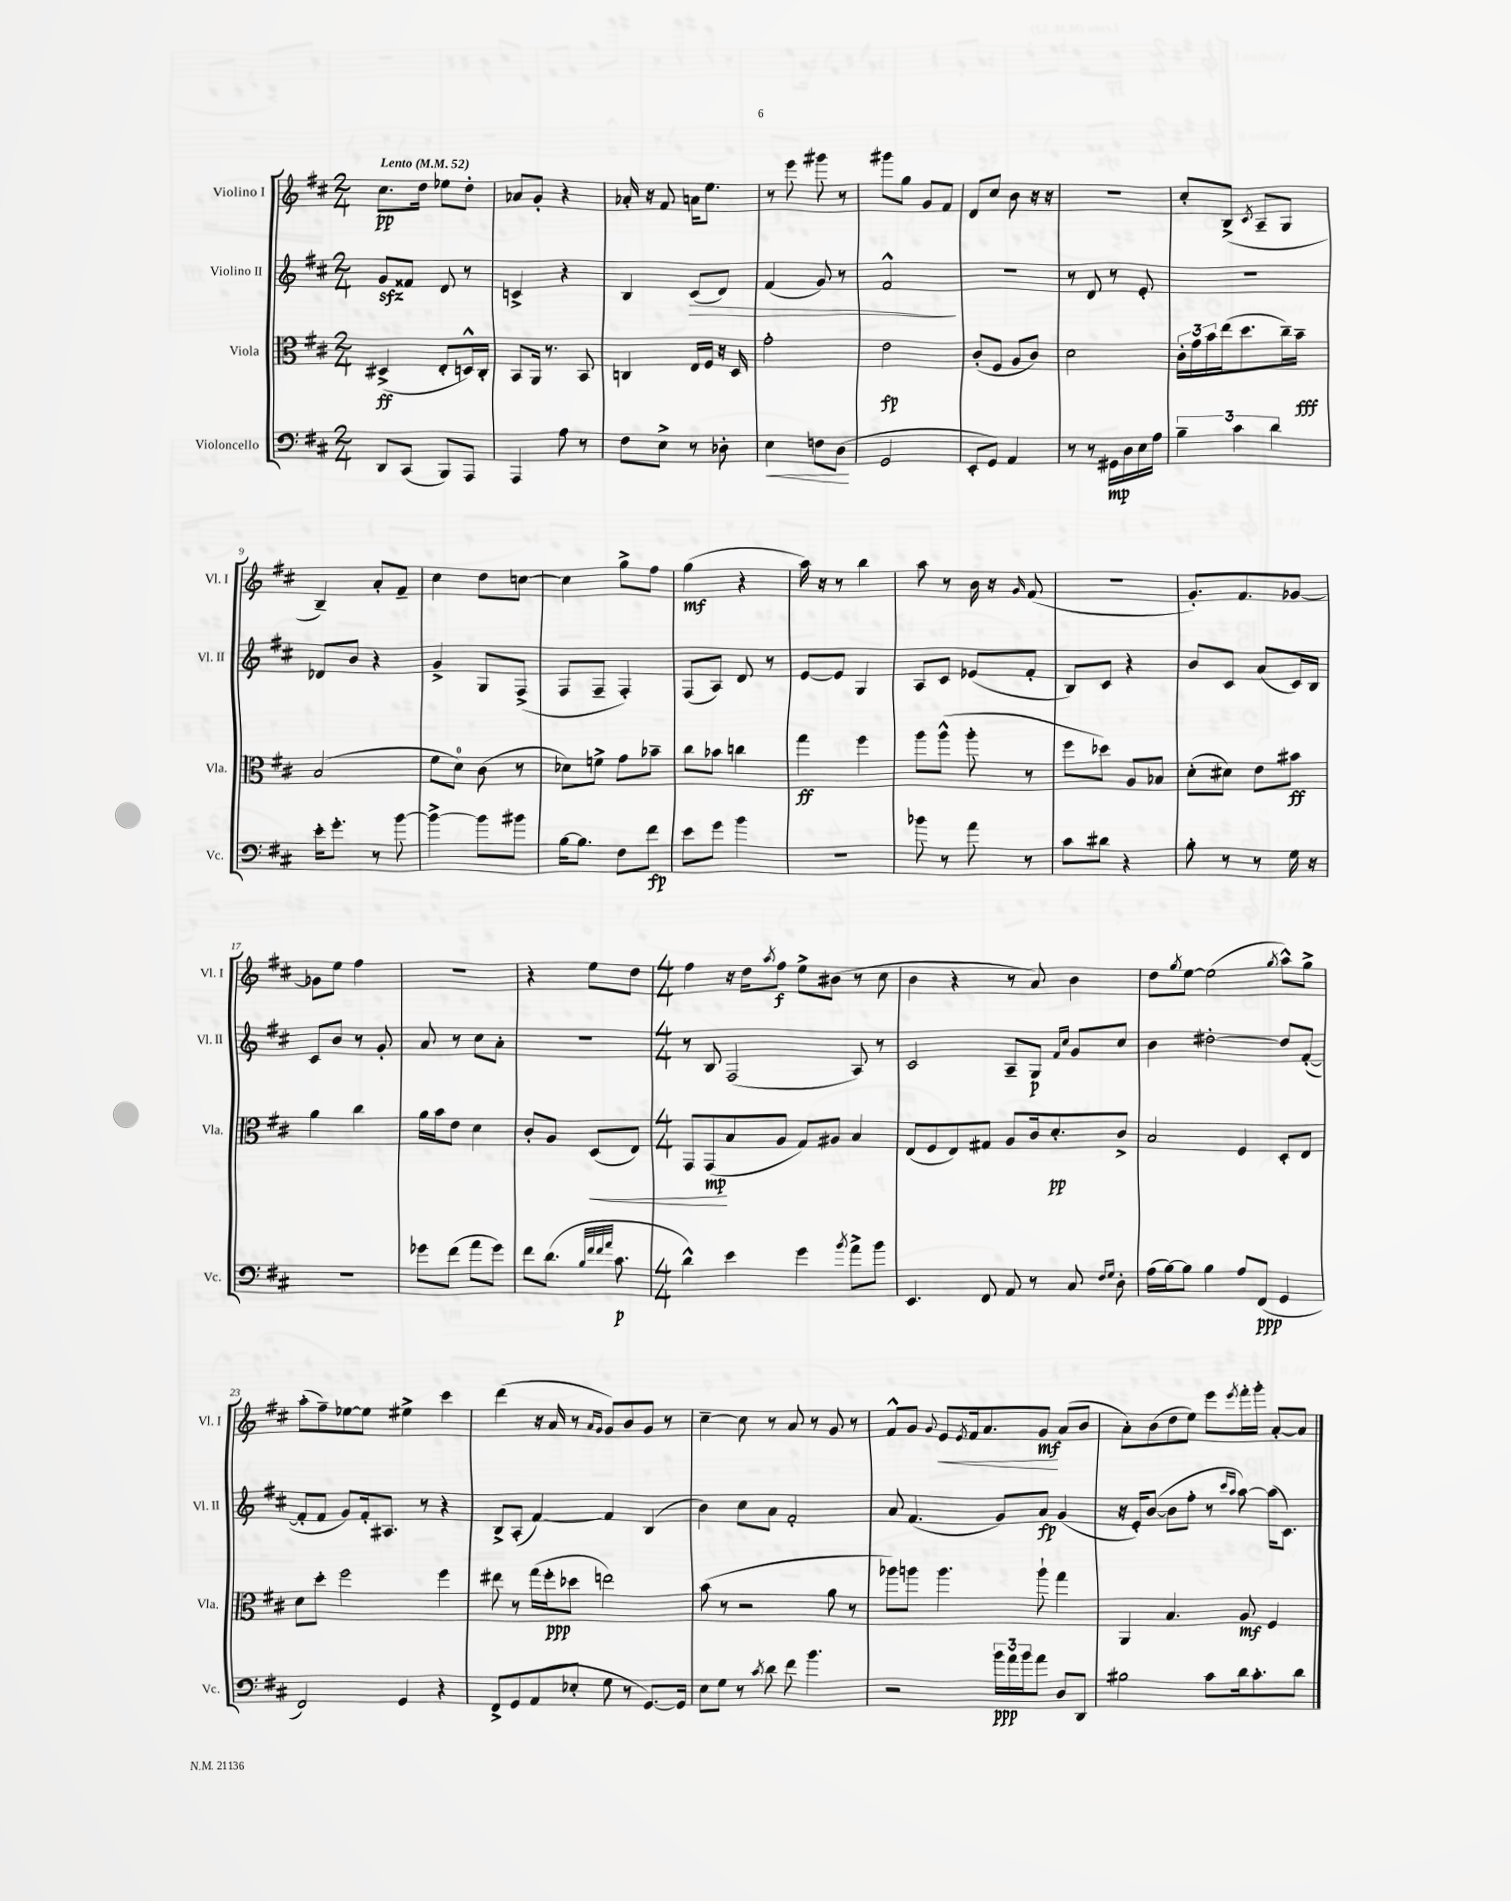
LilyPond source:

<<
\new StaffGroup <<
\new Staff = "s0" \with { instrumentName = "Violino I" shortInstrumentName = "Vl. I" } {
    \clef treble \key d \major \numericTimeSignature \time 2/4 \tempo "Lento" 4 = 52
    cis''8.\pp d''16 ees''8 d''8-. |
    aes'8 g'8-. r4 |
    aes'16-. r16 fis'8 a'16 e''8. |
    r8 e'''8 gis'''8 r8 |
    gis'''8 g''8 g'8 fis'8 |
    d'8 cis''8 b'8 r16 r16 |
    R2 |
    cis''8-. b8->( \acciaccatura { cis'8 } a8-- g8 |
    b4--) a'8-. fis'8-- |
    cis''4 d''8 c''8~ |
    c''4 g''8-> fis''8 |
    g''4\mf( r4 |
    a''16) r16 r8 b''4 |
    a''8 r8 b'16 r16 \grace { g'16 } fis'8( |
    R2 |
    g'8.-.) fis'8. ges'8~ |
    ges'8 e''8 fis''4 |
    R2 |
    r4 e''8 d''8 |
    \numericTimeSignature \time 4/4 fis''4 r16 d''16 \acciaccatura { a''8 } fis''8\f e''8-> bis'8( r8 cis''8 |
    b'4 r4 r8 a'8) b'4 |
    d''8 \acciaccatura { g''8 } e''8~ e''2( \acciaccatura { g''8 } a''8-^) g''8-> |
    a''8-.( fis''8--) ees''8~ ees''8 eis''4-> cis'''4 |
    d'''4( r16 a'16 r8 \grace { a'16 g'16 } g'8) b'8 g'8 r8 |
    cis''4~-- cis''8 r8 a'8 r8 g'8 r8 |
    fis'8-^ g'8 \appoggiatura { g'8 } e'8\< \acciaccatura { e'8 } fis'16 a'8. g'8\mf\! a'8( b'8 |
    a'8-.) b'8( d''8 e''8) e'''8 \acciaccatura { e'''8 } fis'''16-. g'''16-. a'8~-. a'8 \bar "|." |
}
\new Staff = "s1" \with { instrumentName = "Violino II" shortInstrumentName = "Vl. II" } {
    \clef treble \key d \major \numericTimeSignature \time 2/4
    g'8\sfz fisis'8 d'8 r8 |
    c'4-> r4 |
    b4 cis'8\>( d'8) |
    fis'4( g'8) r8 |
    fis'2-^\! |
    R2 |
    r8 d'8 r8 e'8-. |
    R2 |
    des'8 b'8 r4 |
    g'4-> g8 fis8->( |
    fis8 fis8-- fis4-.) |
    fis8( a8) d'8 r8 |
    e'8~ e'8 g4 |
    a8 cis'8 ees'8( fis'8-. |
    b8) cis'8 r4 |
    b'8 cis'8 a'8( cis'16) b16 |
    cis'8 b'8 r8 g'8-. |
    a'8 r8 cis''8 a'8-. |
    r2 |
    \numericTimeSignature \time 4/4 r8 b8 fis2( a8) r8 |
    cis'2 a8-- g8\p \grace { fis'16 cis''16 } g'8 cis''8 |
    b'4 dis''2~-. dis''8 fis'8~-.( |
    fis'8-. fis'8 g'8) fis'16-. ais8. r8 r4 |
    b8-> a8-.( fis'4~) fis'4 b4( |
    b'4) cis''8 a'8 fis'2-. |
    a'8 fis'4.( g'8) a'8\fp g'4( |
    r16 e'16-.) b'8~( b'8 fis''8-. r8 \grace { cis'''16 a''16 } a''8~) a''16( cis'8.) \bar "|." |
}
\new Staff = "s2" \with { instrumentName = "Viola" shortInstrumentName = "Vla." } {
    \clef alto \key d \major \numericTimeSignature \time 2/4
    dis4->\ff( e8-. d16-^) cis16-. |
    b,8 a,16 r8. b,8 |
    c4 e16 fis16 r16 d16 |
    g'2-. |
    e'2\fp |
    cis'8-.( fis8 a8 cis'8) |
    d'2 |
    \tuplet 3/2 { cis'16-. g'16 b'16 } e''16( d''8. cis''16--) b'16--\fff |
    b2( |
    fis'8 d'8-0) cis'8( r8 |
    des'8) f'8-> g'8 bes'8-- |
    cis''8 bes'8 c''4 |
    g''4\ff fis''4 |
    a''8 a''8-^( a''8-. r8 |
    fis''8 des''8) a8 bes8 |
    d'8-.( dis'8) e'8 bis'8\ff |
    a'4 cis''4 |
    a'16 b'16 e'8 d'4 |
    cis'8-. a8 d8\<( e8) |
    \numericTimeSignature \time 4/4 g,8 g,8\mp\!( b8 a8 g8) ais8 b4 |
    e8( fis8 e8) gis8 a8 cis'16 d'8.-.\pp cis'8-> |
    b2 fis4 d8-. e8 |
    d'8 d''8-. fis''2 fis''4 |
    eis''8 r8 g''16( fis''16-.\ppp des''8 e''2) |
    b'8( r8 r2 a'8 r8 |
    aes''8) a''8 a''4. a''8-! g''4 |
    a,4 b4. a8\mf fis4 \bar "|." |
}
\new Staff = "s3" \with { instrumentName = "Violoncello" shortInstrumentName = "Vc." } {
    \clef bass \key d \major \numericTimeSignature \time 2/4
    d,8 cis,8( b,,8) a,,8 |
    a,,4 a8 r8 |
    fis8 e8-> r8 des8-. |
    e4\< f8 d8\!( |
    g,2 |
    e,8-. g,8) a,4 |
    r8 r8 gis,16\mp d16 e16 a16 |
    \tuplet 3/2 { b4-- cis'4 d'4 } |
    e'16-. g'8.-. r8 b'8~ |
    b'4~-> b'8 bis'8 |
    b16~ b8. fis8 fis'8\fp |
    e'8 g'8 b'4 |
    r2 |
    bes'8 r8 a'8 r8 |
    cis'8 dis'8 r4 |
    b8-. r8 r8 g16 r16 |
    R2 |
    ges'8 fis'8( a'8 ges'8) |
    fis'8 d'8.( \grace { b32 fis'32 fis'32 a'32 } cis'8.\p |
    \numericTimeSignature \time 4/4 d'4-^) e'4 g'4 \acciaccatura { b'8 } a'8-> b'8 |
    e,4. fis,8 a,8 r8 cis8 \grace { fis16 g16 } d8-. |
    a16( b16~) b8 b4 a8 fis,8\ppp( g,4 |
    fis,2) g,4 r4 |
    fis,8-> g,8 a,8( ees8-. g8 r8 g,8.~) g,16 |
    e8 g8 r8 \acciaccatura { cis'8 } d'8 fis'8 b'4. |
    r2 \tuplet 3/2 { b'16\ppp a'16 b'16 } a'8 d8 d,8 |
    bis2 cis'8 d'16 cis'8.-. d'8 \bar "|." |
}
>>
>>
